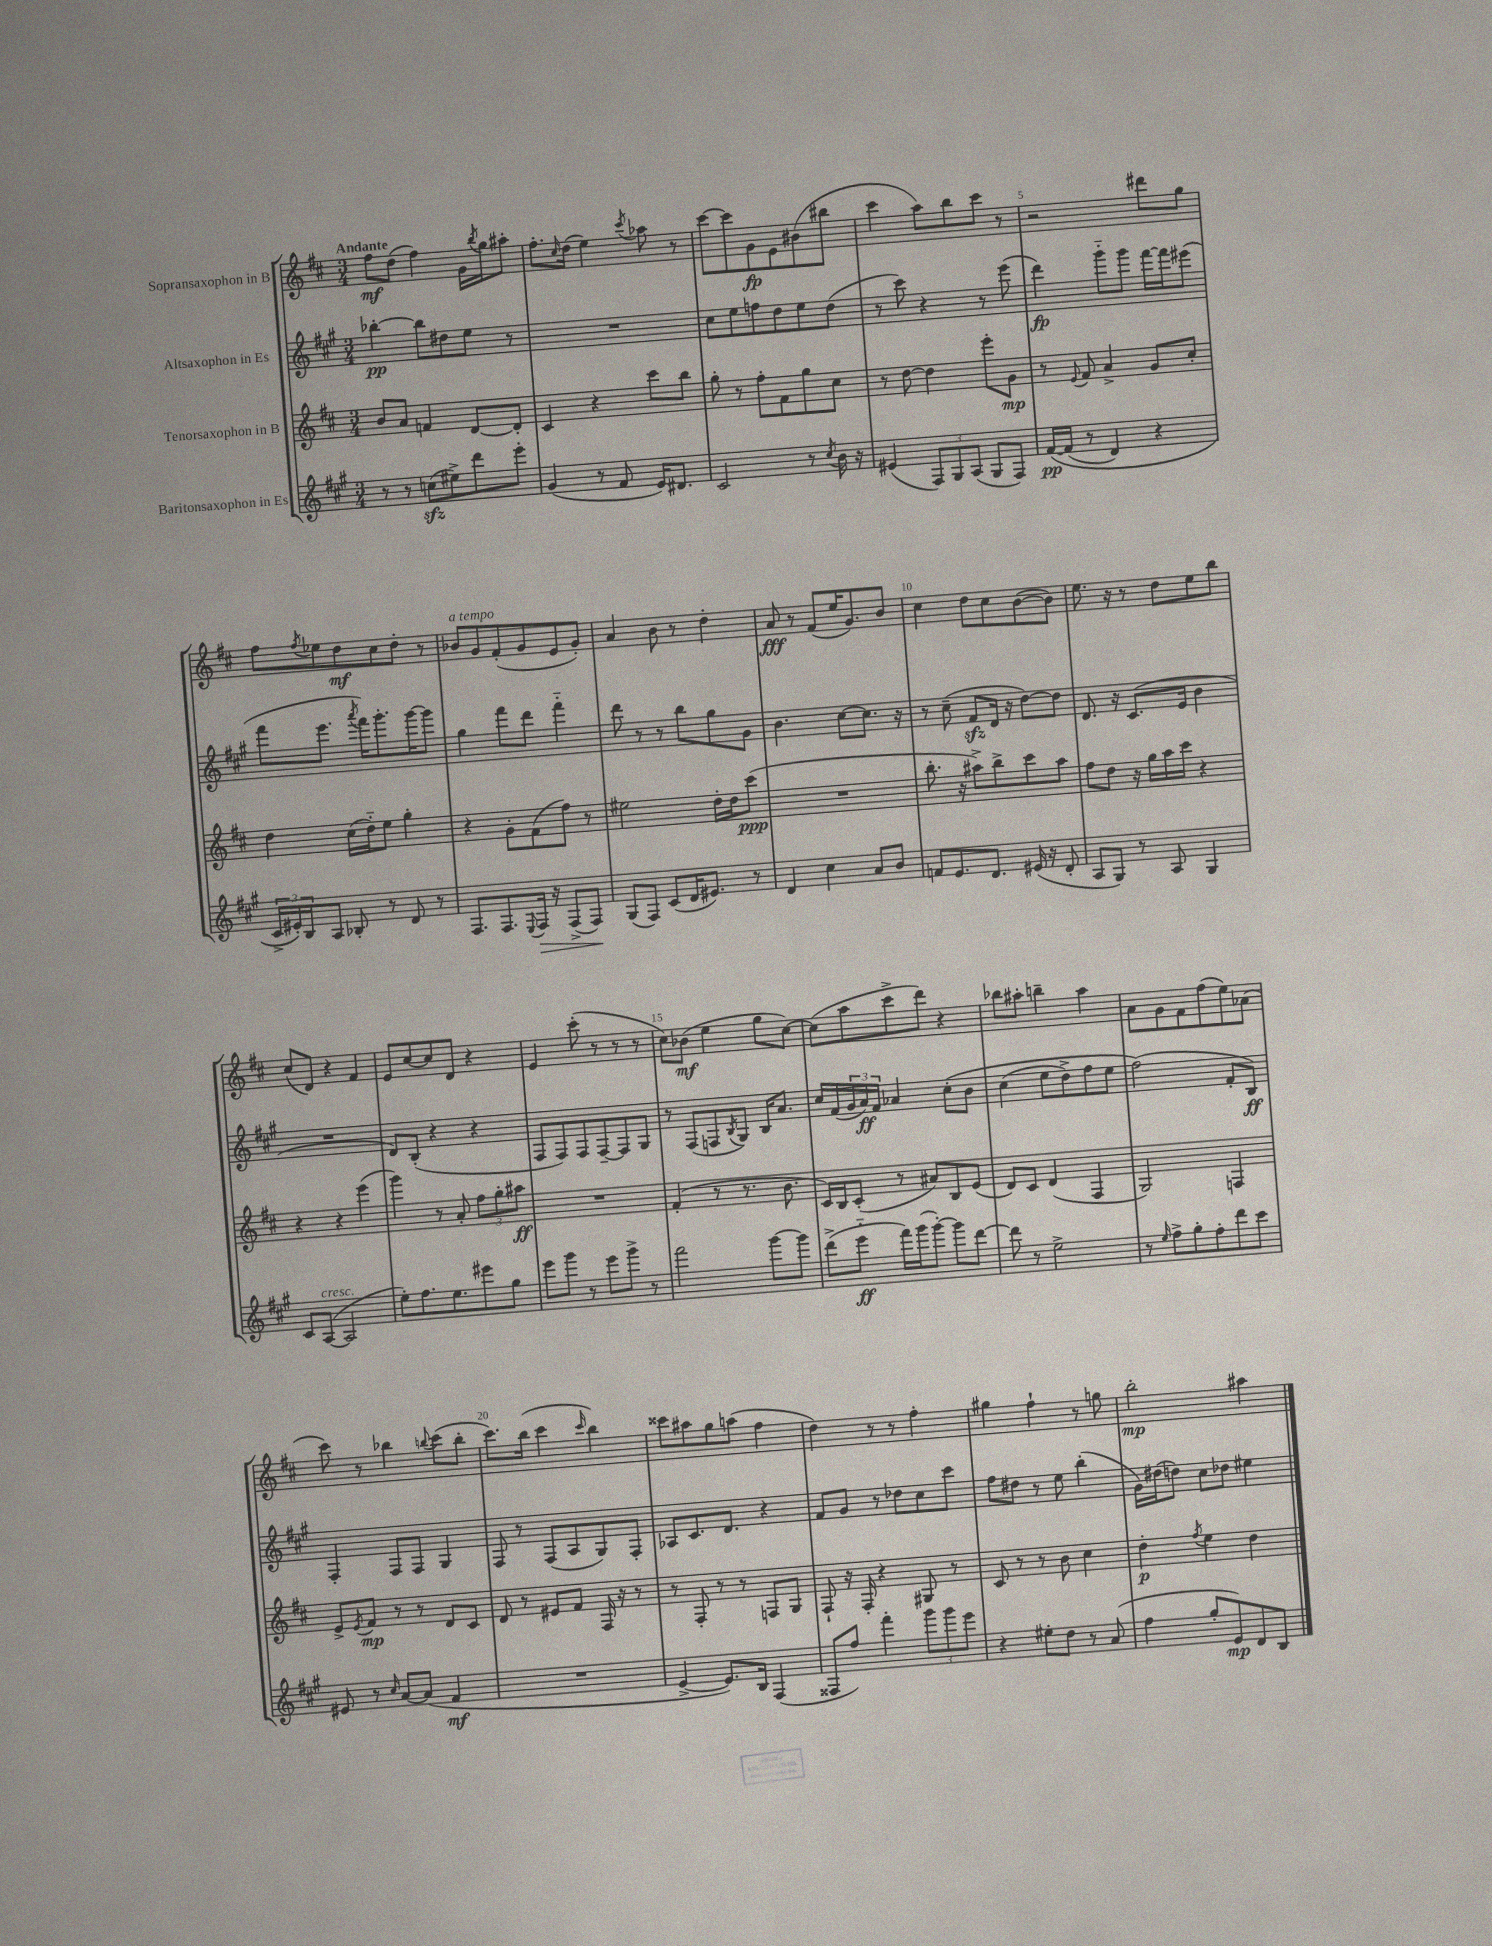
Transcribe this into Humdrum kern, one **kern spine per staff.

**kern	**dynam	**kern	**dynam	**kern	**dynam	**kern	**dynam
*part4	*part4	*part3	*part3	*part2	*part2	*part1	*part1
*staff4	*staff4	*staff3	*staff3	*staff2	*staff2	*staff1	*staff1
*I"Baritonsaxophon in Es	*	*I"Tenorsaxophon in B	*	*I"Altsaxophon in Es	*	*I"Sopransaxophon in B	*
*clefG2	*	*clefG2	*	*clefG2	*	*clefG2	*
*k[f#c#g#]	*	*k[f#c#]	*	*k[f#c#g#]	*	*k[f#c#]	*
*M3/4	*	*M3/4	*	*M3/4	*	*M3/4	*
=1	=1	=1	=1	=1	=1	=1	=1
!	!	!	!	!	!	!LO:TX:a:B:t=Andante	!
8r	.	8b/L	.	[4bb-X'\	pp	8ff#\L	mf
8r	.	8a/J	.	.	.	(8dd\J	.
(8ccnzz\L	.	4fn/	.	8bb-\L]	.	4ff#\)	.
8ee#X^\)	.	.	.	8dd#X\	.	.	.
8ddd\	.	[8d/L	.	8ee\J	.	16g\LL	.
.	.	.	.	.	.	8qbb/	.
.	.	.	.	.	.	16gg\J	.
8eee'\J	.	8d'/J]	.	8r	.	8aa#X'\J	.
=2	=2	=2	=2	=2	=2	=2	=2
(4g#/	.	4c#/	.	2.r	.	8.ff#'\L	.
.	.	.	.	.	.	16qqcc#/	.
.	.	.	.	.	.	(16dd\Jk	.
8r	.	4r	.	.	.	4ee\)	.
8f#/	.	.	.	.	.	.	.
.	.	.	.	.	.	8qccc#/	.
16e/KL)	.	8ccc#\L	.	.	.	8aa-X\	.
8.d#X/J	.	.	.	.	.	.	.
.	.	8bb\J	.	.	.	8r	.
=3	=3	=3	=3	=3	=3	=3	=3
2c#/	.	8gg'\	.	8cc#\L	.	[8ccc#\L	.
.	.	8r	.	8ee\	.	8ccc#\]	.
.	.	8ff#'\L	.	8ffn\	.	8g\	fp
.	.	8f#\	.	8dd\	.	8e\	.
8r	.	8gg\	.	8ee\	.	(8b#X\	.
8qcc#/	.	.	.	.	.	.	.
16b\	.	8cc#\J	.	(8dd\J	.	8bb#X\J	.
16r	.	.	.	.	.	.	.
=4	=4	=4	=4	=4	=4	=4	=4
(4e#X/	.	8r	.	8r	.	4ccc#\	.
.	.	[8dd\	.	8ccc#\)	.	.	.
12F#/L)	.	4dd\]	.	4r	.	8aa\L)	.
12G#/	.	.	.	.	.	.	.
.	.	.	.	.	.	8bb\	.
(12A/J	.	.	.	.	.	.	.
8G#/L	.	8eee'\L	.	8r	.	8ccc#\J	.
8F#/J)	.	8g\J	mp	(8eee\	.	8r	.
=5	=5	=5	=5	=5	=5	=5	=5
([16f#/LL	pp	8r	.	4ddd\)	fp	2r	.
(16f#/JJ]	.	.	.	.	.	.	.
.	.	8qqe/	.	.	.	.	.
8r	.	8f#/	.	.	.	.	.
4d/)	.	4a^/	.	8ggg#\L	.	.	.
.	.	.	.	8ggg#\J	.	.	.
4r	.	8g/L	.	[16fff#\LL	.	8ddd#X\L	.
.	.	.	.	16fff#\J]	.	.	.
.	.	8cc#'/J	.	(8eee#X\J	.	8gg\J	.
!!LO:LB:g=z
=6	=6	=6	=6	=6	=6	=6	=6
24c#^/LL	.	4dd\	.	8fff#\L	.	8ff#\L	.
24e#X'/)	.	.	.	.	.	.	.
24B/J	.	.	.	.	.	.	.
.	.	.	.	.	.	8qff#/	.
8A/J	.	.	.	8.eee\J	.	8ee-X\	.
8B-X'/	.	(16cc#\LL	.	.	.	8dd\	mf
.	.	.	.	8qaaa/	.	.	.
.	.	16dd\J)	.	16fff#\KL)	.	.	.
8r	.	8ee\J	.	8.ggg#'\	.	8cc#\	.
8d/	.	4gg'\	.	.	.	8dd'\J	.
.	.	.	.	[16ggg#\K	.	.	.
8r	.	.	.	8ggg#\J]	.	8r	.
=7	=7	=7	=7	=7	=7	=7	=7
!	!	!	!	!	!	!LO:TX:a:i:t=a tempo	!
8.F#/L	.	4r	.	4gg#\	.	8b-X/L	.
.	.	.	.	.	.	8g/	.
8.F#/	.	.	.	.	.	.	.
.	.	8g'\L	.	8fff#\L	.	(8f#'/	.
8qqE/	.	.	.	.	.	.	.
!	!LO:HP:b	!	!	!	!	!	!
16F#/Jk	>	(8f#\	.	8ddd\J	.	8g/	.
16r	.	.	.	.	.	.	.
(8F#^/L	.	8ff#\J)	.	4fff#\	.	8e/	.
8F#/J)	.	8r	.	.	.	8g'/J)	.
.	]	.	.	.	.	.	.
=8	=8	=8	=8	=8	=8	=8	=8
(8G#/L	.	2ee#X\	.	8ddd\	.	4a/	.
8F#/J)	.	.	.	8r	.	.	.
(8c#/L	.	.	.	8r	.	8b\	.
16d/K	.	.	.	8bb\L	.	8r	.
8.e#X/J)	.	.	.	.	.	.	.
.	.	16dd'\LL	.	8gg#\	.	4dd'\	.
.	.	16dd\J	.	.	.	.	.
8r	.	(8ccc#\J	ppp	8g#\J	.	.	.
=9	=9	=9	=9	=9	=9	=9	=9
4d/	.	2.r	.	4.b\	.	8a/	fff
.	.	.	.	.	.	8r	.
4cc#\	.	.	.	.	.	(8f#/L	.
.	.	.	.	[8cc#\L	.	16ee/K	.
.	.	.	.	.	.	8.g/)	.
8a/L	.	.	.	8.cc#\J]	.	.	.
8b/J	.	.	.	.	.	8b/J	.
.	.	.	.	16r	.	.	.
=10	=10	=10	=10	=10	=10	=10	=10
8fn/L	.	8.bb'\	.	8r	.	4cc#\	.
8.e/	.	.	.	(8cc#~\	.	.	.
.	.	16r	.	.	.	.	.
.	.	8aa#X^\L)	.	8f#zz/L	.	8dd\L	.
8.d/J	.	.	.	.	.	.	.
.	.	8bb^\	.	16d/Jk	.	8cc#\	.
.	.	.	.	16r	.	.	.
(16e#X/	.	8ccc#\	.	[8dd\L)	.	([8b\	.
16r	.	.	.	.	.	.	.
8d'/	.	8aa#\J	.	8dd\J]	.	8b\J])	.
=11	=11	=11	=11	=11	=11	=11	=11
8A/L	.	8ff#\L	.	8.d/	.	8.ee\	.
8G#/J)	.	8dd\J	.	.	.	.	.
.	.	.	.	16r	.	16r	.
8r	.	16r	.	(8.c#/L	.	8r	.
.	.	16gg\LL	.	.	.	.	.
8A/	.	16aa\	.	.	.	8dd\L	.
.	.	16ccc#\JJ	.	16e/Jk	.	.	.
4G#/	.	4r	.	4b\	.	8ee\	.
.	.	.	.	.	.	8bb\J	.
!!LO:LB:g=z
=12	=12	=12	=12	=12	=12	=12	=12
8c#/L	.	4r	.	2.r	.	(8cc#/L	.
!LO:TX:a:i:t=cresc.	!	!	!	!	!	!	!
([8A/J	.	.	.	.	.	8d/J)	.
2A/]	.	4r	.	.	.	4r	.
.	.	(4eee\	.	.	.	4f#/	.
=13	=13	=13	=13	=13	=13	=13	=13
8ee'\L)	.	4ggg\)	.	8d/L)	.	8e/L	.
8.ff#\	.	.	.	(8B'/J	.	[8cc#/	.
.	.	8r	.	4r	.	8cc#/]	.
8.ee\	.	.	.	.	.	.	.
.	.	8a'/	.	.	.	8d/J	.
8eee#X\	.	12ff#\L	.	4r	.	4r	.
.	.	12gg'\	.	.	.	.	.
8gg#\J	.	.	.	.	.	.	.
.	.	12aa#X\J	ff	.	.	.	.
=14	=14	=14	=14	=14	=14	=14	=14
8eee\L	.	2.r	.	8F#/L	.	4e/	.
8ggg#\J	.	.	.	8F#/)	.	.	.
8r	.	.	.	8F#/	.	(8ccc#'\	.
8eee\L	.	.	.	[8F#~/	.	8r	.
8ggg#^\J	.	.	.	8F#/]	.	8r	.
8r	.	.	.	8G#/J	.	8r	.
=15	=15	=15	=15	=15	=15	=15	=15
2fff#\	.	(4f#'/	.	8r	.	8cc#\L)	.
.	.	.	.	(8F#/L	.	(8b-X\J	mf
.	.	8r	.	8Fn/	.	4ee\	.
.	.	.	.	8qB/	.	.	.
.	.	8.r	.	8G#/J)	.	.	.
[8ggg#\L	.	.	.	16B/KL	.	8gg\L	.
.	.	8.b\	.	8.a/J	.	.	.
8ggg#\J]	.	.	.	.	.	[8cc#\J)	.
=16	=16	=16	=16	=16	=16	=16	=16
(8ddd^\L	.	16c#/LL)	.	16cc#/LL	.	(8cc#\L]	.
.	.	16B/J	.	(16f#/	.	.	.
8eee\J	ff	(8c#'/J	.	24g#/	.	8aa\	.
.	.	.	.	24a/)	ff	.	.
.	.	.	.	24f#/JJ	.	.	.
16fff#\LL)	.	8r	.	4a-X/	.	8ccc#^\	.
(16ggg#\J	.	.	.	.	.	.	.
[8ggg#'\J)	.	8a#X/L)	.	.	.	8ddd\J)	.
8ggg#\L]	.	8B/	.	(8cc#'\L	.	4r	.
[8ddd\J	.	(8e/J	.	8b\J	.	.	.
=17	=17	=17	=17	=17	=17	=17	=17
8ddd\]	.	8d/L)	.	(4cc#\	.	8bb-X\L	.
8r	.	8c#/J	.	.	.	8aa#X'\J	.
2ee^\	.	(4d/	.	8ee\L	.	4bbn~\	.
.	.	.	.	8dd^\)	.	.	.
.	.	4F#/	.	8ff#\	.	4aa#\	.
.	.	.	.	8ee\J	.	.	.
=18	=18	=18	=18	=18	=18	=18	=18
8r	.	2G/)	.	(2ff#\)	.	8a\L	.
16qqee/	.	.	.	.	.	.	.
8ff#^\L	.	.	.	.	.	8g\	.
8gg#'\	.	.	.	.	.	8f#\	.
8ff#'\	.	.	.	.	.	(8ff#\	.
8ddd\	.	4Fn/	.	8f#'/L	.	8ee\)	.
8ccc#\J	.	.	.	8B/J)	ff	(8a-X\J	.
!!LO:LB:g=z
=19	=19	=19	=19	=19	=19	=19	=19
8e#X/	.	8e^/L	.	4F#'/	.	8ccc#\)	.
.	.	8qe/	.	.	.	.	.
8r	.	8f#/J	mp	.	.	8r	.
16qqcc#/	.	.	.	.	.	.	.
[8a/L	.	8r	.	8F#/L	.	4bb-X\	.
(8a/J]	.	8r	.	8F#/J	.	.	.
.	.	.	.	.	.	8qqbbn/	.
4f#/	mf	8d/L	.	4G#/	.	(8ccc#\L	.
.	.	8c#/J	.	.	.	8bb'\J	.
=20	=20	=20	=20	=20	=20	=20	=20
2.r	.	8d/	.	8F#/	.	8.ccc#\L)	.
.	.	8r	.	8r	.	.	.
.	.	.	.	.	.	(16bb\Jk	.
.	.	8e#X/L	.	(8F#/L	.	4ccc#\	.
.	.	8f#/J	.	8A/	.	.	.
.	.	.	.	.	.	16qqccc#/	.
.	.	16F#/	.	8G#/)	.	4bb\)	.
.	.	16r	.	.	.	.	.
.	.	8r	.	8F#'/J	.	.	.
=21	=21	=21	=21	=21	=21	=21	=21
[4e^/	.	8r	.	8A-X/L	.	8ccc##X\L	.
.	.	8F#'/	.	8.c#/	.	8aa#X\	.
8.e/L])	.	8r	.	.	.	8gg\	.
.	.	.	.	8.d/J	.	.	.
.	.	8r	.	.	.	(8aan\J	.
16B/Jk	.	.	.	.	.	.	.
(4F#/	.	8Fn/L	.	4r	.	4ff#\	.
.	.	8G/J	.	.	.	.	.
=22	=22	=22	=22	=22	=22	=22	=22
8F##X/L	.	8F#`/	.	8f#/L	.	4dd\)	.
8ff#/J)	.	16r	.	8g#/J	.	.	.
.	.	16F#'/	.	.	.	.	.
4fff#'\	.	4r	.	8r	.	8r	.
.	.	.	.	8dd-X\L	.	8r	.
12ggg#\L	.	8G#X/	.	8cc#\	.	4ff#'\	.
12ggg#\	.	.	.	.	.	.	.
.	.	8r	.	8ccc#\J	.	.	.
12eee\J	.	.	.	.	.	.	.
=23	=23	=23	=23	=23	=23	=23	=23
4r	.	8c#/	.	8ff#\L	.	4gg#X\	.
.	.	8r	.	8dd#X\J	.	.	.
8ee#X'\L	.	8r	.	8r	.	4ff#`\	.
8dd\J	.	8b\	.	8ee\	.	.	.
8r	.	4cc#\	.	(4bb'\	.	8r	.
(8a/	.	.	.	.	.	8ggn\	.
=24	=24	=24	=24	=24	=24	=24	=24
4ff#\	.	4dd'\	p	16g#\LL)	.	2bb'\	mp
.	.	.	.	(16dd#X\J	.	.	.
.	.	.	.	8ddn\J)	.	.	.
.	.	8qff#/	.	.	.	.	.
8gg#'/L	.	4ee\	.	8cc#\L	.	.	.
8e/)	mp	.	.	8dd-X\J	.	.	.
8d/	.	4dd\	.	4ee#X\	.	4aa#X\	.
8B/J	.	.	.	.	.	.	.
==	==	==	==	==	==	==	==
*-	*-	*-	*-	*-	*-	*-	*-
